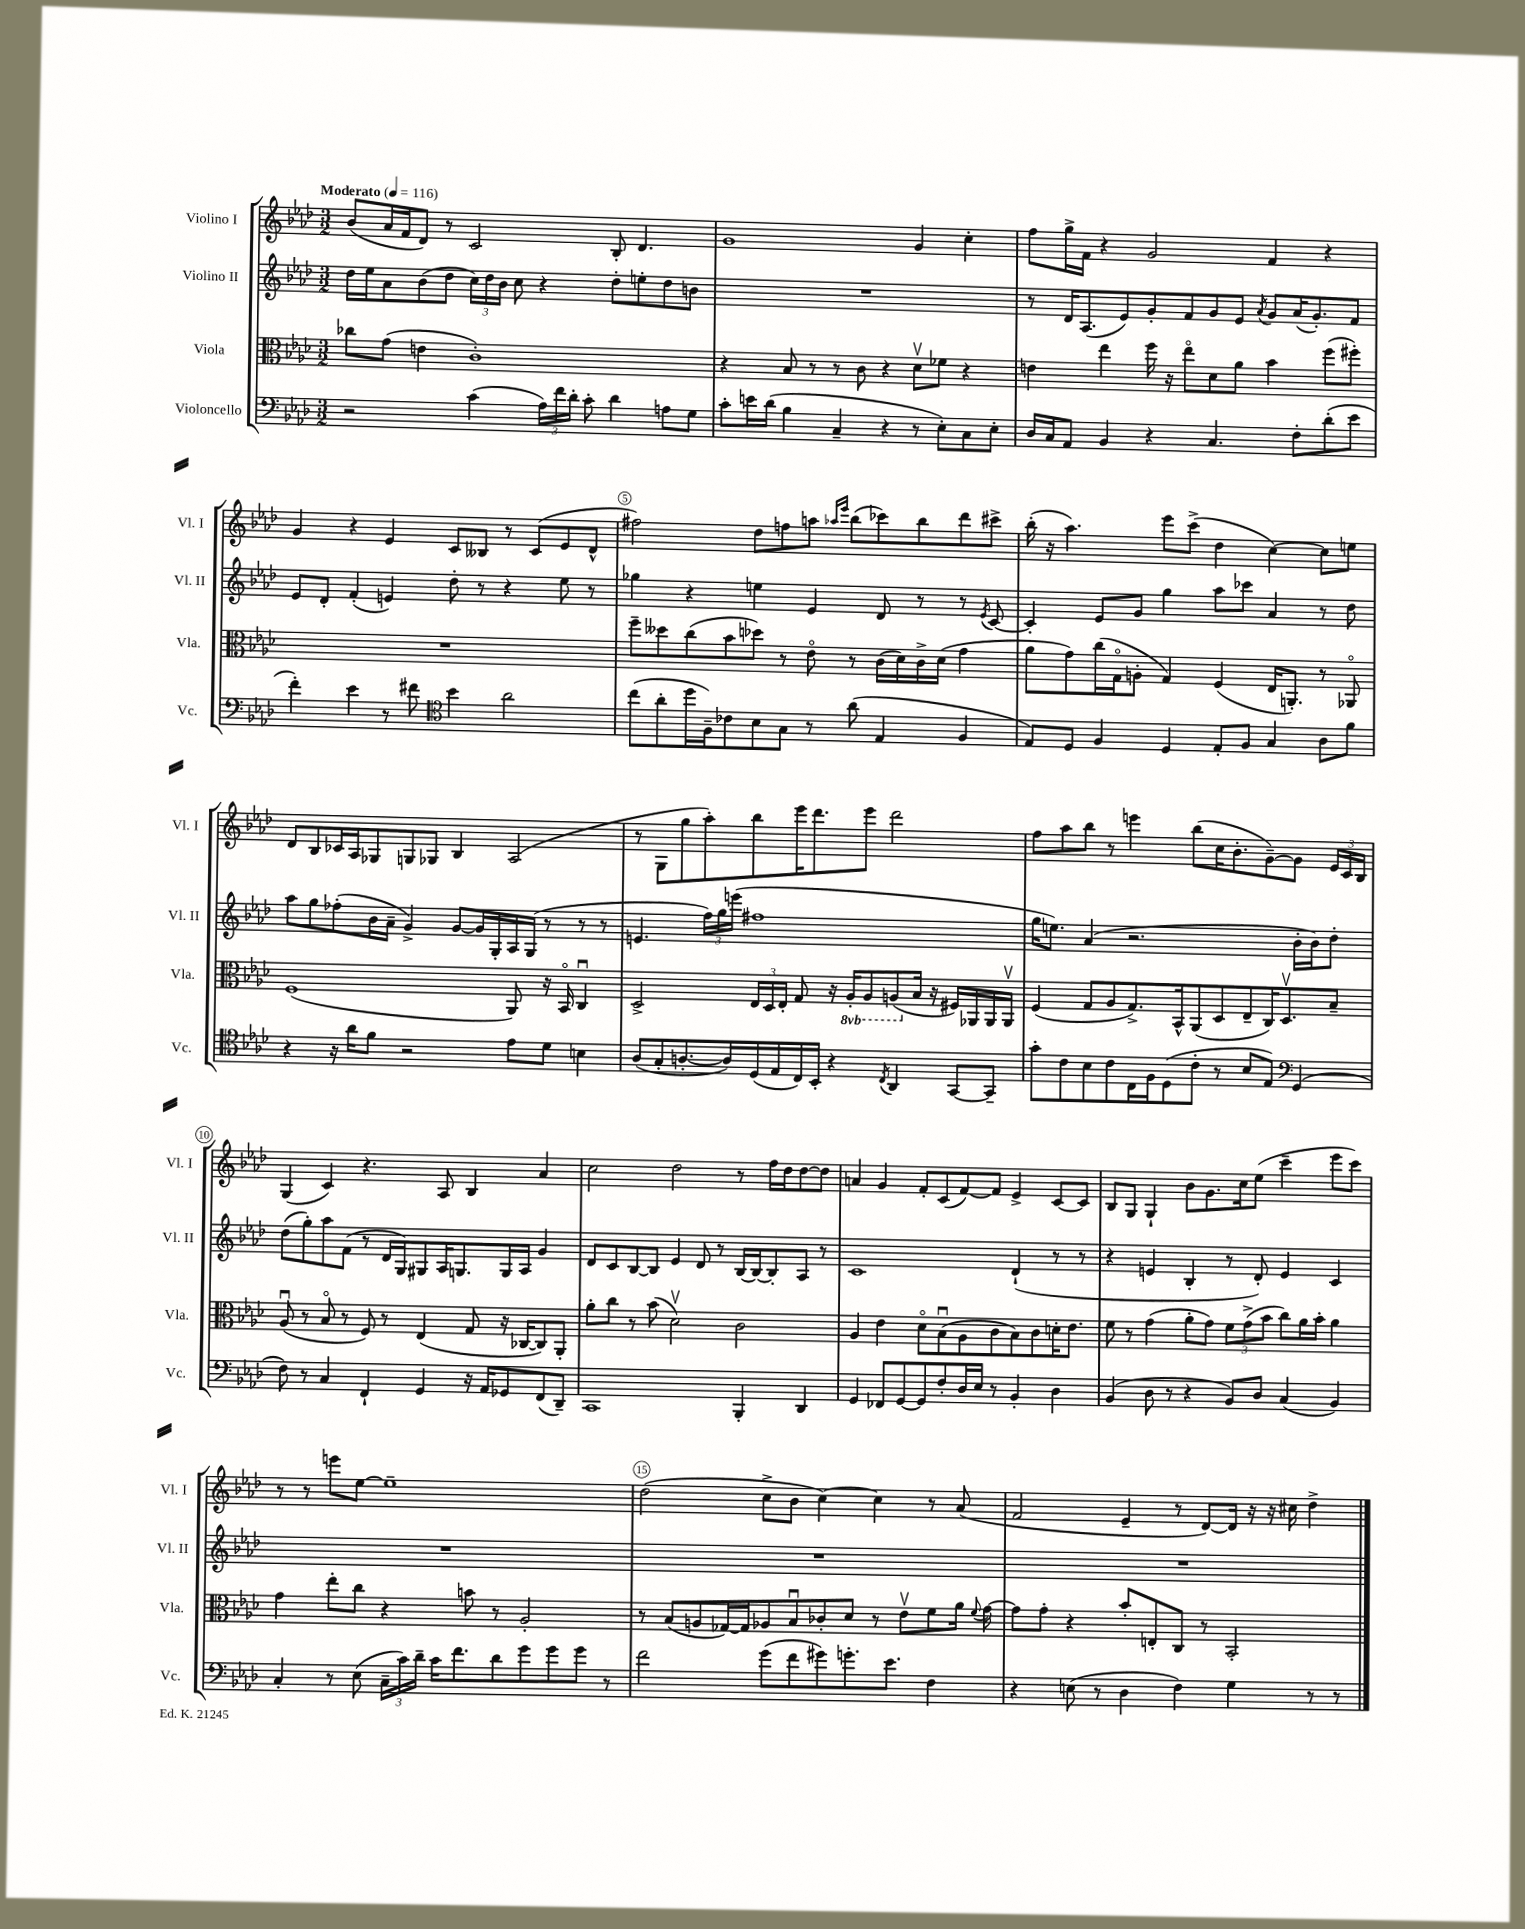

**kern	**kern	**kern	**kern
*part4	*part3	*part2	*part1
*staff4	*staff3	*staff2	*staff1
*I"Violoncello	*I"Viola	*I"Violino II	*I"Violino I
*I'Vc.	*I'Vla.	*I'Vl. II	*I'Vl. I
*clefF4	*clefC3	*clefG2	*clefG2
*k[b-e-a-d-]	*k[b-e-a-d-]	*k[b-e-a-d-]	*k[b-e-a-d-]
*M3/2	*M3/2	*M3/2	*M3/2
*MM116	*MM116	*MM116	*MM116
=1	=1	=1	=1
!	!	!	!LO:TX:a:B:t=Moderato
2r	8cc-X\L	16dd-\LL	(8b-/L
.	.	16ee-\J	.
.	(8g\J	8a-\	16a-/L
.	.	.	16f/J
.	4en\	(8b-\	8d-/J)
.	.	8dd-\J	8r
(4c\	1c')	24cc\LL)	2c/
.	.	24dd-\	.
.	.	24b-\JJ	.
.	.	8cc\	.
24A-\LL)	.	4r	.
24f\	.	.	.
24d-'\JJ	.	.	.
8c'\	.	.	.
4d-\	.	8dd-'\L	8B-'/
.	.	8een'\	4.d-/
8An\L	.	8dd-\	.
8G\J	.	8bn\J	.
=2	=2	=2	=2
8c'\L	4r	1.r	1g
16en\L	.	.	.
(16d-\JJ	.	.	.
4B-\	8B-/	.	.
.	8r	.	.
4C~/	8r	.	.
.	8c\	.	.
4r	4r	.	.
8r	8d-v\L	.	4g/
8E-'\L)	8f-X\J	.	.
8C\	4r	.	4cc'\
8E-'\J	.	.	.
=3	=3	=3	=3
16D-/LL	4en\	8r	8ff\L
16C/J	.	.	.
8AA-/J	.	16d-/KL	16gg^\L
.	.	(8.A-/	16f\JJ
4BB-/	4ee-\	.	4r
.	.	8e-/)	.
4r	16ff\	8g'/	2g/
.	16r	.	.
.	8ee-\L	8f/	.
4.C/	8d-\	8g/	.
.	8a-\J	8e-/J	.
.	.	8qa-/	.
.	4b-\	8g/L	4f/
8F'\L	.	(16a-/K	.
.	.	8.g'/)	.
(8d-'\	(8ff\L	.	4r
8e-\J	8ff#X'\J)	8f/J	.
!!LO:LB:g=z
=4	=4	=4	=4
4f'\)	1.r	8e-/L	4g/
.	.	8d-'/J	.
4e-\	.	(4f'/	4r
8r	.	4en/)	4e-/
8f#X\	.	.	.
*clefC4	*	*	*
4b-\	.	8dd-'\	8c/L
.	.	8r	8B--X/J
2a-\	.	4r	8r
.	.	.	(8c/L
.	.	8ee-\	8e-/
.	.	8r	8d-^^/J
=5	=5	=5	=5
(8cc\L	8ff~\L	4gg-X\	2ff#X\)
8a-'\	8dd--X\	.	.
16dd-\L	(8cc\	4r	.
16F~\J)	.	.	.
8c-X\	8b-\	.	.
8B-\	8dd-X\J)	4een\	8dd-\L
8G\J	8r	.	8ffn\
8r	8e-\	4e-/	8aan\J
.	.	.	16qqaa-X/LL
.	.	.	16qqeee-/JJ
(8a-\	8r	.	(8bb-\L
4E-/	(16c\LL	8d-/	8ccc-X\)
.	16d-\)	.	.
.	16c^\	8r	8bb-\
.	(16d-\JJ	.	.
4F/	4g\	8r	8ddd-\
.	.	8qe-/	.
.	.	[8c/	8ccc#X^\J
=6	=6	=6	=6
8E-/L)	8a-\L	4c'/]	(16bb-'\
.	.	.	16r
8D-/J	8g\)	.	4.aa-\)
4F/	(16cc\L	8e-/L	.
.	16G\J	.	.
.	8An'\J	8g/J	.
4D-/	4G/)	4gg\	8eee-\L
.	.	.	(8ccc^\J
8E-'/L	(4F/	8aa-\L	4dd-\
8F/J	.	8ccc-X\J	.
4G/	16E-/KL	4a-/	[4cc\)
.	8.AAn'/J)	.	.
8A-\L	8r	8r	8cc\L]
8f\J	8AA-X/	8dd-\	8een\J
!!LO:LB:g=z
=7	=7	=7	=7
4r	(1F	8aa-\L	8d-/L
.	.	8gg\	8B-/
16r	.	(8ff-X'\	16c-X/L
16a-\KL	.	.	16A-/J
8f\J	.	16b-\L	8G-X/
.	.	16a-~\JJ	.
2r	.	4g^/)	8Gn/
.	.	.	8G-X/J
.	.	[8g/L	4B-/
.	.	16g/L]	.
.	.	16G'/	.
8e-\L	8AA-/)	16A-/	(2A-/
.	.	(16G/JJ	.
8d-\J	16r	8r	.
.	16BB-/	.	.
4Bn\	4Cu/	8r	.
.	.	8r	.
=8	=8	=8	=8
(8A-/L	2D-^/	4.en/	8r
8G'/	.	.	8G\L
[8.An'/	.	.	8gg\
.	.	24ff\LL)	8aa-'\)
.	.	24gg\	.
16A/L])	.	.	.
.	.	(24eeen\JJ	.
(16D-/	24E-/LL	1ff#X	8bb-\
.	24D-/	.	.
16E-/	.	.	.
.	24E-'/JJ	.	.
16C/)	8G/	.	16eee-\K
16BB-'/JJ	.	.	8.ddd-\
4r	16r	.	.
*	*8ba	*	*
.	16AA-'/KL	.	.
.	8AA-/	.	8eee-\J
8qC/	.	.	.
4AA-/	(8AAn/	.	2ddd-\
*	*X8ba	*	*
.	16B-/Jk	.	.
.	16r	.	.
[8GG/L	16F#X/LL)	.	.
.	16AA-X/	.	.
8GG~/J]	16AA-/	.	.
.	16AA-v/JJ	.	.
=9	=9	=9	=9
8g'\L	(4F/	16gg\KL	8ff\L
.	.	8.een\J)	.
8c\	.	.	8aa-\
8B-\	8G/L	(4a-/	8bb-\J
8c\	8A-/	.	8r
16C\L	8.G^/)	2.r	4eeen\
16F\J	.	.	.
(8D-\	.	.	.
.	16BB-^^/k	.	.
8c'\J	(8AA-/	.	(8bb-\L
8r	8D-/	.	16cc\K
.	.	.	8.b-'\
8B-/L	8E-~/	.	.
8E-/J)	16C/K)	.	[8g~\)
.	8.D-v/	.	.
*clefF4	*	*	*
(4GG/	.	16b-'\LL	8g\J]
.	.	16b-\J)	.
.	8B-~/J	8dd-'\J	24e-/LL
.	.	.	24c/
.	.	.	24B-/JJ
!!LO:LB:g=z
=10	=10	=10	=10
8F\)	(8A-u/	(8dd-\L	(4G/
8r	8r	8gg'\)	.
4C/	8B-/	8aa-\	4c/)
.	8r	(8f\J	.
4FF`/	8F/)	8r	4.r
.	8r	16d-/LL	.
.	.	16G/J)	.
4GG/	(4E-/	8G#X/	.
.	.	16A-/K	8A-/
.	.	8.Gn/	.
16r	8G/	.	4B-/
16AA-/KL	.	.	.
8GG-X/	16r	16G/L	.
.	[16C-X/KL	16A-/JJ	.
(8FF/	8C-/])	4g/	4a-/
8DD-~/J)	8AA-'/J	.	.
=11	=11	=11	=11
1CC	8a-'\L	8d-/L	2cc\
.	8cc\J	8c/	.
.	8r	[8B-/	.
.	(8b-\	8B-/J]	.
.	2d-v\)	4e-/	2dd-\
.	.	8d-/	.
.	.	8r	.
4BBB-'/	2c\	[16B-/LL	8r
.	.	16B-/J_	.
.	.	8B-'/]	16ff\LL
.	.	.	16dd-\J
4DD-/	.	8A-/J	[8dd-\
.	.	8r	8dd-\J]
=12	=12	=12	=12
4GG/	4A-/	1c	4an/
8FF-X/L	4e-\	.	4g/
[8GG/	.	.	.
8GG/]	8d-\L	.	8f'/L
8F'/	(8B-u\	.	(8c/
16D-/L	8A-\	.	[8f/)
16E-/JJ	.	.	.
8r	8c\	.	8f/J]
4BB-'/	8B-\)	(4d-`/	4e-^/
.	8c\	.	.
4D-\	16dn'\K	8r	[8c/L
.	8.e-\J	.	.
.	.	8r	8c/J]
=13	=13	=13	=13
(4BB-/	8f\	4r	8B-/L
.	8r	.	8G/J
8D-\	(4g\	4en/	4G`/
8r	.	.	.
4r	8a-'\L	4B-'/	8b-\L
.	8g\J)	.	8.g\
8BB-/L)	12f\L	8r	.
.	.	.	16cc\k
.	(12g^\	.	.
8D-/J	.	8d-'/)	(8ee-\J
.	12b-\J	.	.
(4C/	8cc\L)	4e/	4ccc~\
.	16a-\L	.	.
.	16b-'\JJ	.	.
4BB-/)	4a-\	4c/	8eee-\L
.	.	.	8ccc\J)
!!LO:LB:g=z
=14	=14	=14	=14
4C'/	4g\	1.r	8r
.	.	.	8r
8r	8ee-'\L	.	8eeen\L
(8E-\	8cc\J	.	[8ee-\J
24C~\LL	4r	.	1ee-~]
24c\)	.	.	.
24d-~\JJ	.	.	.
16c\KL	.	.	.
8.f\	.	.	.
.	8bn\	.	.
8d-\	8r	.	.
8g\	2A-'/	.	.
8g\	.	.	.
8g\J	.	.	.
8r	.	.	.
=15	=15	=15	=15
2f\	8r	1.r	(2dd-\
.	(8B-/L	.	.
.	8An/	.	.
.	[16G-X/L)	.	.
.	16G-/J]	.	.
(8g\L	8A-X/	.	8cc^\L
8f\	8B-u/	.	8b-\J
8g#X\)	8c-X'/	.	[4cc\)
8.gn'\	8d-/J	.	.
.	8r	.	4cc\]
8.e-\J	.	.	.
.	8e-v\L	.	.
4F\	8f\	.	8r
.	16a-\Jk	.	(8a-/
.	8qqf/	.	.
.	[16g\	.	.
=16	=16	=16	=16
4r	8g\L]	1.r	2f/
.	8g'\J	.	.
(8En\	4r	.	.
8r	.	.	.
4D-\	8b-'/L	.	4e-~/
.	8En'/	.	.
4F\)	8C/J	.	8r
.	8r	.	[8d-/L)
4G\	2BB-'/	.	16d-/Jk]
.	.	.	16r
.	.	.	16r
.	.	.	16cc#X\
8r	.	.	4dd-^\
8r	.	.	.
==	==	==	==
*-	*-	*-	*-
